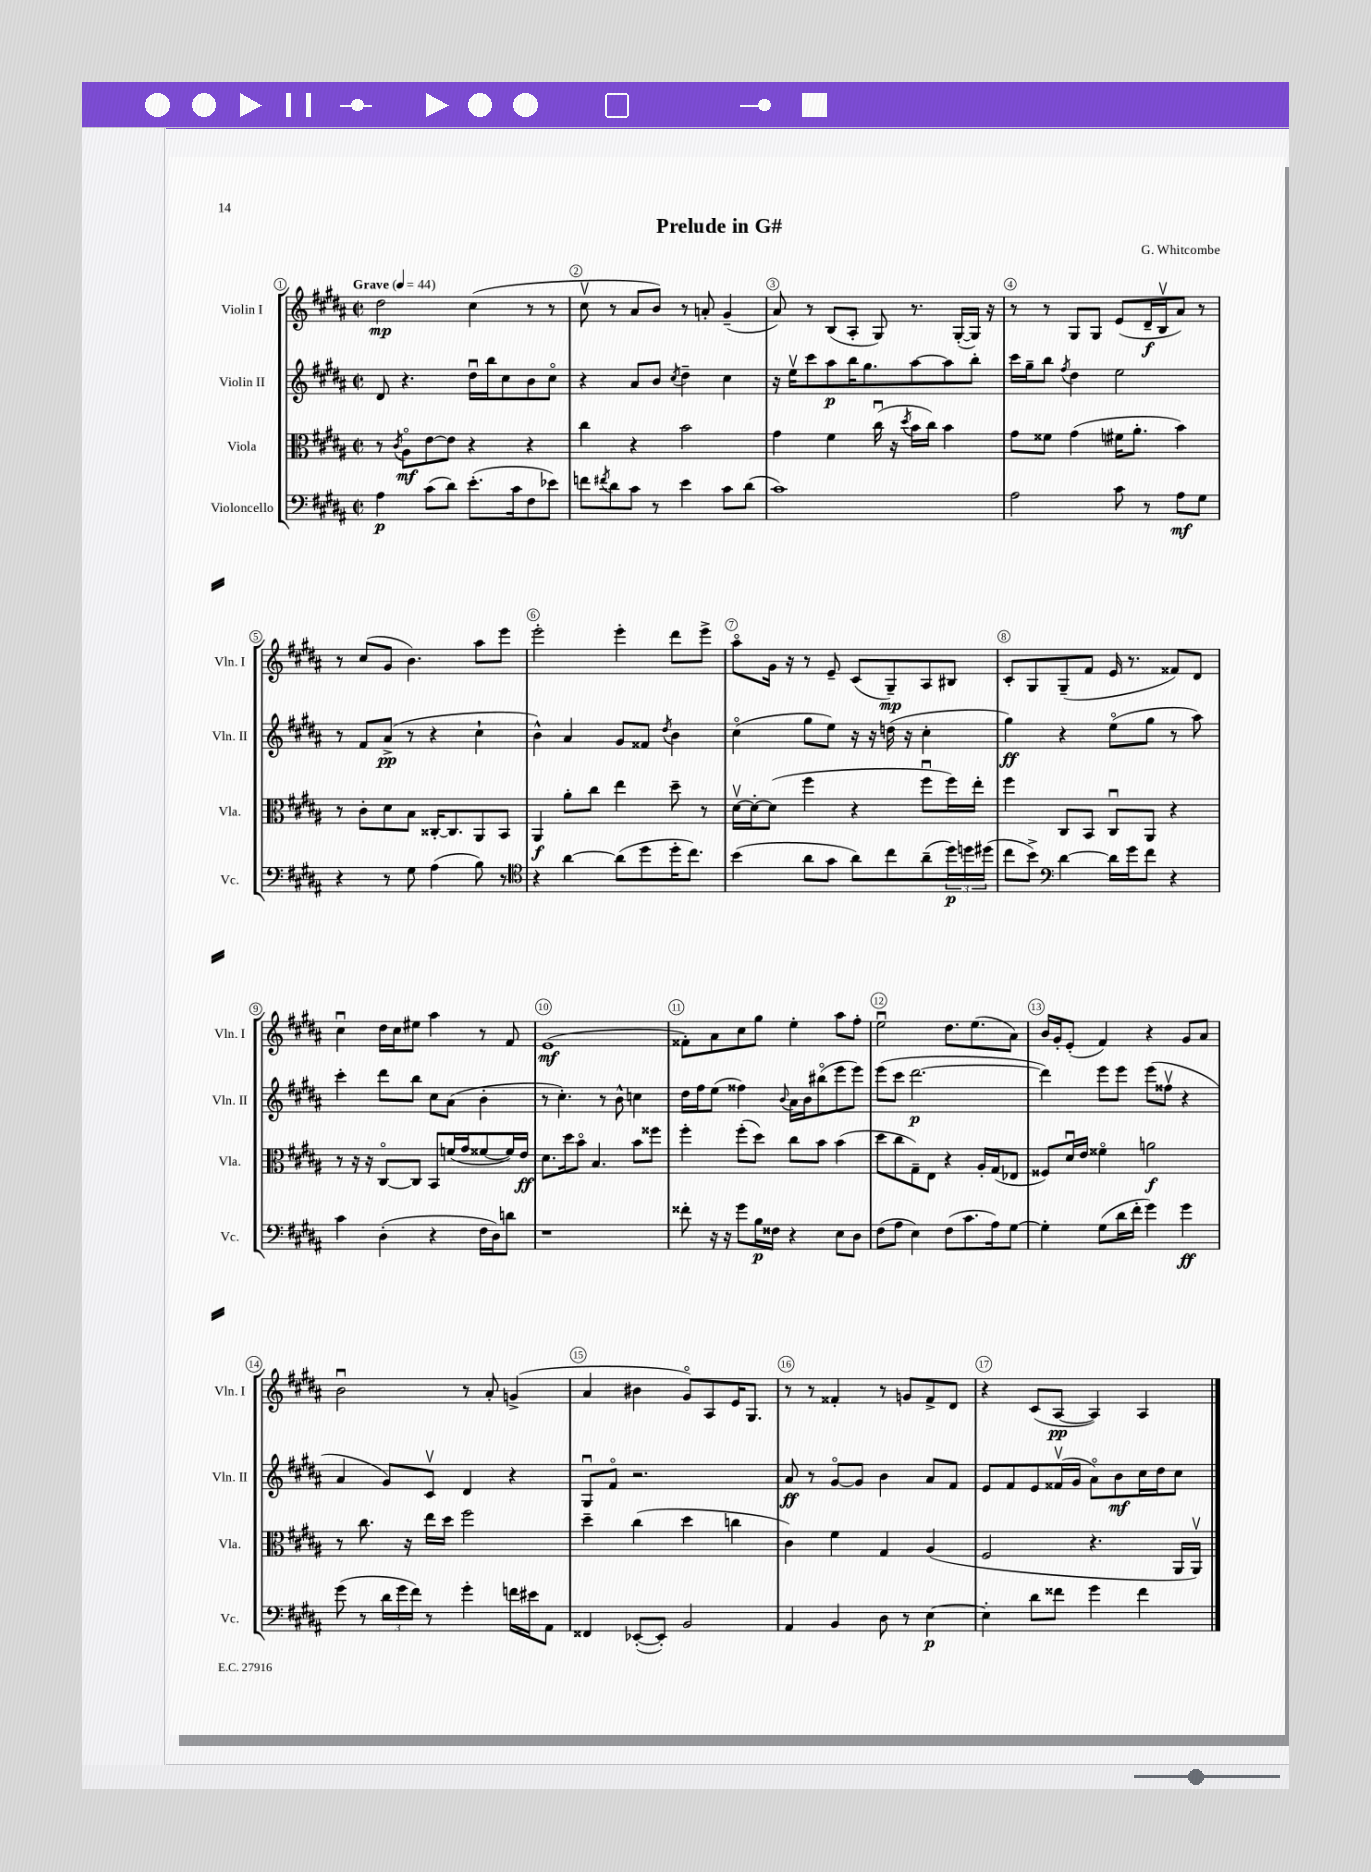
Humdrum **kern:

**kern	**dynam	**kern	**dynam	**kern	**dynam	**kern	**dynam
*part4	*part4	*part3	*part3	*part2	*part2	*part1	*part1
*staff4	*staff4	*staff3	*staff3	*staff2	*staff2	*staff1	*staff1
*I"Violoncello	*	*I"Viola	*	*I"Violin II	*	*I"Violin I	*
*I'Vc.	*	*I'Vla.	*	*I'Vln. II	*	*I'Vln. I	*
*clefF4	*	*clefC3	*	*clefG2	*	*clefG2	*
*k[f#c#g#d#a#]	*	*k[f#c#g#d#a#]	*	*k[f#c#g#d#a#]	*	*k[f#c#g#d#a#]	*
*M2/2	*	*M2/2	*	*M2/2	*	*M2/2	*
*met(c|)	*	*met(c|)	*	*met(c|)	*	*met(c|)	*
*MM44	*	*MM44	*	*MM44	*	*MM44	*
=1	=1	=1	=1	=1	=1	=1	=1
!	!	!	!	!	!	!LO:TX:a:B:t=Grave	!
4A#\	p	8r	.	8d#/	.	2dd#\	mp
.	.	8qc#/	.	.	.	.	.
.	.	8A#\L	mf	4.r	.	.	.
(8c#\L	.	[8e\	.	.	.	.	.
8d#\J)	.	8e\J]	.	.	.	.	.
(8.e'\L	.	4r	.	16dd#u\LL	.	(4cc#\	.
.	.	.	.	16bb\J	.	.	.
.	.	.	.	8cc#\	.	.	.
16c#\k	.	.	.	.	.	.	.
8F#\	.	4r	.	8b\	.	8r	.
8e-X\J)	.	.	.	8cc#\J	.	8r	.
=2	=2	=2	=2	=2	=2	=2	=2
8fn\L	.	4cc#\	.	4r	.	8cc#v\	.
8qf#X/	.	.	.	.	.	.	.
8d#\	.	.	.	.	.	8r	.
8c#\J	.	4r	.	8a#/L	.	8a#/L	.
8r	.	.	.	8b/J	.	8b/J)	.
.	.	.	.	8qcc#/	.	.	.
4e\	.	2b\	.	4dd#~\	.	8r	.
.	.	.	.	.	.	8an'/	.
8c#\L	.	.	.	4cc#\	.	(4g#~/	.
(8d#\J	.	.	.	.	.	.	.
=3	=3	=3	=3	=3	=3	=3	=3
1c#)	.	4g#\	.	16r	.	8a#/)	.
.	.	.	.	16eev\KL	.	.	.
.	.	.	.	8ccc#\	.	8r	.
.	.	4f#\	.	8aa#\	p	(8B/L	.
.	.	.	.	16bb\K	.	8A#'/J	.
.	.	.	.	8.gg#\	.	.	.
.	.	(16cc#u\	.	.	.	8G#/)	.
.	.	16r	.	.	.	.	.
.	.	8qdd#/	.	.	.	.	.
.	.	16b\LL	.	[8aa#\	.	8.r	.
.	.	16cc#\JJ)	.	.	.	.	.
.	.	4b\	.	8aa#\]	.	.	.
.	.	.	.	.	.	([16G#'/LL	.
.	.	.	.	8bb'\J	.	16G#/JJ])	.
.	.	.	.	.	.	16r	.
=4	=4	=4	=4	=4	=4	=4	=4
2A#\	.	8g#\L	.	16ccc#\LL	.	8r	.
.	.	.	.	16gg#~\J	.	.	.
.	.	8f##X\J	.	8bb\J	.	8r	.
.	.	.	.	8qff#/	.	.	.
.	.	(4g#\	.	4dd#\	.	8G#/L	.
.	.	.	.	.	.	8G#/J	.
8c#\	.	16f#X\KL	.	2ee\	.	(8e/L	.
.	.	8.a#'\J	.	.	.	.	.
8r	.	.	.	.	.	16d#~/L	f
.	.	.	.	.	.	16Bv/J	.
8A#\L	mf	4b\)	.	.	.	8a#/J)	.
8G#\J	.	.	.	.	.	8r	.
!!LO:LB:g=z
=5	=5	=5	=5	=5	=5	=5	=5
4r	.	8r	.	8r	.	8r	.
.	.	8c#'\L	.	8f#/L	.	(8cc#/L	.
8r	.	8d#\	.	(8a#^/J	pp	8g#/J	.
8G#\	.	8B\J	.	8r	.	4.b\)	.
(4A#\	.	[16C##X'/KL	.	4r	.	.	.
.	.	8.C##/]	.	.	.	.	.
8B\)	.	8AA#/	.	4cc#`\	.	8aa#\L	.
8r	.	8BB/J	.	.	.	8eee\J	.
=6	=6	=6	=6	=6	=6	=6	=6
*clefC4	*	*	*	*	*	*	*
4r	.	4AA#/	f	4b^^\)	.	2eee'\	.
[4a#\	.	8a#'\L	.	4a#/	.	.	.
.	.	8cc#\J	.	.	.	.	.
(8a#\L]	.	4ee\	.	8g#/L	.	4eee'\	.
8dd#\	.	.	.	8f##X/J	.	.	.
.	.	.	.	8qdd#/	.	.	.
16dd#'\K	.	8dd#~\	.	4b\	.	8ddd#\L	.
8.cc#\J)	.	.	.	.	.	.	.
.	.	8r	.	.	.	8eee^\J	.
=7	=7	=7	=7	=7	=7	=7	=7
(4b\	.	[16d#v\LL	.	(4cc#\	.	8aa#\L	.
.	.	16d#'\J_	.	.	.	.	.
.	.	(8d#\J]	.	.	.	16g#\Jk	.
.	.	.	.	.	.	16r	.
8a#\L	.	4ff#\	.	8gg#\L	.	8r	.
8g#\J	.	.	.	8ee\J)	.	8e~/	.
8a#\L)	.	4r	.	16r	.	(8c#/L	.
.	.	.	.	16r	.	.	.
8cc#\	.	.	.	(16ddn\	.	8G#~/)	mp
.	.	.	.	16r	.	.	.
(8a#~\	.	8ff#u\L	.	4cc#'\	.	8A#/	.
24dd#\L)	p	16ff#\L)	.	.	.	8B#X/J	.
24ddn\	.	.	.	.	.	.	.
.	.	16ee'\JJ	.	.	.	.	.
(24dd#X\JJ	.	.	.	.	.	.	.
=8	=8	=8	=8	=8	=8	=8	=8
8cc#\L	.	4ff#\	.	4gg#\)	ff	8c#'/L	.
8b^\J)	.	.	.	.	.	8G#/	.
*clefF4	*	*	*	*	*	*	*
[4d#\	.	8C#/L	.	4r	.	(8G#~/	.
.	.	8BB/J	.	.	.	8f#/J	.
16d#\LL]	.	8C#u/L	.	(8ee\L	.	16e/	.
16g#\J	.	.	.	.	.	8.r	.
8f#\J	.	8AA#/J	.	8gg#\J	.	.	.
4r	.	4r	.	8r	.	8f##X/L)	.
.	.	.	.	8aa#\)	.	8d#/J	.
!!LO:LB:g=z
=9	=9	=9	=9	=9	=9	=9	=9
4c#\	.	8r	.	4ccc#'\	.	4cc#u\	.
.	.	16r	.	.	.	.	.
.	.	16r	.	.	.	.	.
(4D#'\	.	[8C#/L	.	8ddd#\L	.	16dd#\LL	.
.	.	.	.	.	.	16cc#\J	.
.	.	8C#/J]	.	8bb\J	.	8ee#X\J	.
4r	.	8BB/L	.	8cc#\L	.	4aa#\	.
.	.	(16fn/L	.	(8a#\J	.	.	.
.	.	16g#/J	.	.	.	.	.
16F#\LL	.	[8f##X/	.	4b'\	.	8r	.
16D#\J)	.	.	.	.	.	.	.
8dn\J	.	16f##/L])	.	.	.	8f#/	.
.	.	16e/JJ	ff	.	.	.	.
=10	=10	=10	=10	=10	=10	=10	=10
1r	.	8.d#\L	.	8r	.	(1e	mf
.	.	.	.	4.cc#'\)	.	.	.
.	.	16dd#\k	.	.	.	.	.
.	.	8b\J	.	.	.	.	.
.	.	4.B/	.	.	.	.	.
.	.	.	.	8r	.	.	.
.	.	.	.	8b^^\	.	.	.
.	.	8b\L	.	4ccn\	.	.	.
.	.	8ff##X\J	.	.	.	.	.
=11	=11	=11	=11	=11	=11	=11	=11
8f##X'\	.	4ff#'\	.	16dd#\LL	.	8f##X'\L)	.
.	.	.	.	16ff#\J	.	.	.
16r	.	.	.	(8ee\J	.	8a#\	.
16r	.	.	.	.	.	.	.
8g#\L	.	(8ff#'\L	.	4ff##X\)	.	8cc#\	.
16B\L	p	8dd#\J)	.	.	.	8gg#\J	.
16F##X\JJ	.	.	.	.	.	.	.
.	.	.	.	8qqb/	.	.	.
4r	.	8cc#\L	.	16a#\LL	.	4ee'\	.
.	.	.	.	16b\J	.	.	.
.	.	8b\J	.	(8bb#X\	.	.	.
8E\L	.	(4b\	.	8eee\	.	8aa#\L	.
8D#\J	.	.	.	8eee\J)	.	8ff#'\J	.
=12	=12	=12	=12	=12	=12	=12	=12
(8F#\L	.	8dd#\L	.	(8eee\L	.	2eeu\	.
8A#\J	.	8cc#\	.	8ccc#\J	.	.	.
4E\)	.	8G#~\)	.	[2.ddd#\	p	.	.
.	.	8E\J	.	.	.	.	.
(8F#\L	.	4r	.	.	.	8.dd#\L	.
8.c#\	.	.	.	.	.	.	.
.	.	.	.	.	.	(8.ee\	.
.	.	16A#'/LL	.	.	.	.	.
16A#\k)	.	(16G#/J	.	.	.	.	.
[8G#\J	.	8E-X/J	.	.	.	8a#\J)	.
=13	=13	=13	=13	=13	=13	=13	=13
4G#'\]	.	8F##X/L)	.	4ddd#\])	.	16b/LL	.
.	.	.	.	.	.	16g#'/J	.
.	.	16d#u/L	.	.	.	(8e'/J	.
.	.	16e/JJ	.	.	.	.	.
(8G#\L	.	4f##X\	.	8eee\L	.	4f#/)	.
16d#\L	.	.	.	8eee\J	.	.	.
16f#'\JJ	.	.	.	.	.	.	.
4g#\)	.	2an\	f	(8eee\L	.	4r	.
.	.	.	.	8ff##Xv\J	.	.	.
4g#\	ff	.	.	4r	.	8g#/L	.
.	.	.	.	.	.	8a#/J	.
!!LO:LB:g=z
=14	=14	=14	=14	=14	=14	=14	=14
(8g#\	.	8r	.	4a#/	.	2bu\	.
8r	.	8.cc#\	.	.	.	.	.
24d#\LL	.	.	.	8g#/L)	.	.	.
24g#\	.	.	.	.	.	.	.
.	.	16r	.	.	.	.	.
24f#\JJ)	.	.	.	.	.	.	.
8r	.	16ee\LL	.	8c#v/J	.	.	.
.	.	16dd#\JJ	.	.	.	.	.
4g#'\	.	2ff#\	.	4d#/	.	8r	.
.	.	.	.	.	.	8a#'/	.
16fn\LL	.	.	.	4r	.	(4gn^/	.
16e#X\J	.	.	.	.	.	.	.
8AA#\J	.	.	.	.	.	.	.
=15	=15	=15	=15	=15	=15	=15	=15
4FF##X/	.	4dd#~\	.	8G#u/L	.	4a#/	.
.	.	.	.	8f#/J	.	.	.
([8EE-X'/L	.	(4cc#\	.	2.r	.	4b#X\	.
8EE-'/J])	.	.	.	.	.	.	.
2BB/	.	4dd#\	.	.	.	8g#/L)	.
.	.	.	.	.	.	8A#/	.
.	.	4ccn\	.	.	.	16e/K	.
.	.	.	.	.	.	8.G#/J	.
=16	=16	=16	=16	=16	=16	=16	=16
4AA#/	.	4c#\)	.	8a#/	ff	8r	.
.	.	.	.	8r	.	8r	.
4BB/	.	4f#\	.	[8g#/L	.	4f##X'/	.
.	.	.	.	8g#/J]	.	.	.
8D#\	.	4G#/	.	4b\	.	8r	.
8r	.	.	.	.	.	8gn/L	.
[4E\	p	(4A#/	.	8a#/L	.	8f##^/	.
.	.	.	.	8f#/J	.	8d#/J	.
=17	=17	=17	=17	=17	=17	=17	=17
4E'\]	.	2F#/	.	8e/L	.	4r	.
.	.	.	.	8f#/	.	.	.
8d#\L	.	.	.	8e/	.	(8c#/L	.
8f##X\J	.	.	.	(16f##Xv/L	.	[8A#/J	pp
.	.	.	.	16g#/JJ	.	.	.
4g#\	.	4.r	.	8a#\L)	.	4A#/])	.
.	.	.	.	8b\	mf	.	.
4f##\	.	.	.	16cc#\L	.	4A#/	.
.	.	.	.	16dd#\J	.	.	.
.	.	16AA#/LL	.	8cc#\J	.	.	.
.	.	16AA#v/JJ)	.	.	.	.	.
==	==	==	==	==	==	==	==
*-	*-	*-	*-	*-	*-	*-	*-
